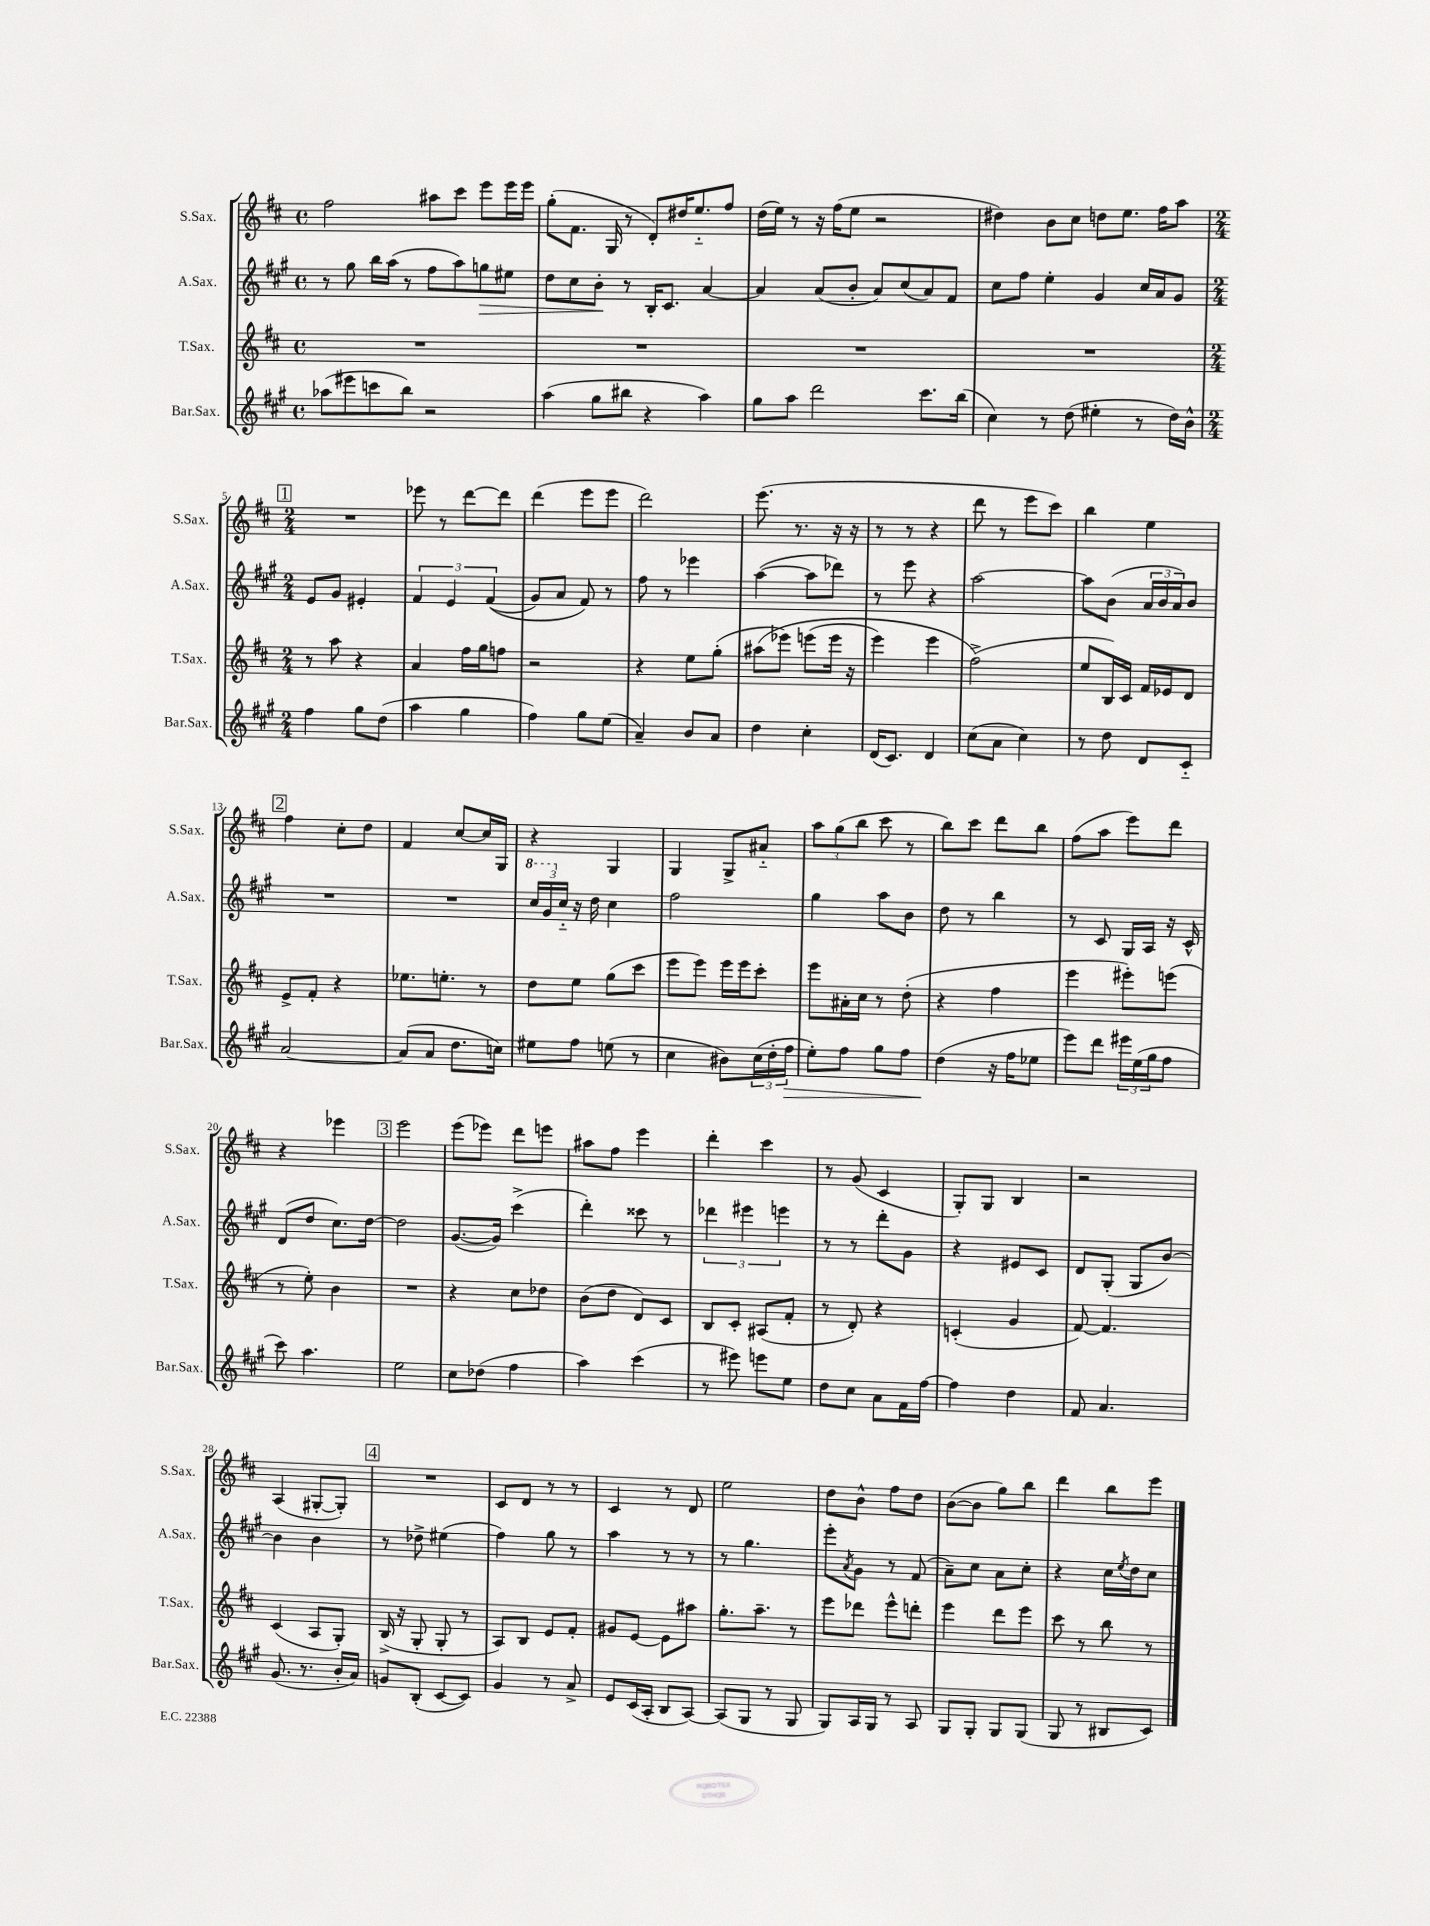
<<
\new StaffGroup <<
\new Staff = "s0" \with { instrumentName = "S.Sax." shortInstrumentName = "S.Sax." } {
    \clef treble \key d \major \defaultTimeSignature \time 4/4
    fis''2 ais''8 cis'''8 e'''8 e'''16 e'''16 |
    g''8-.( fis'8. g16 r8 d'8-.) dis''16 e''8.-_ fis''8 |
    d''16( e''16) r8 r16 fis''16( e''8 r2 |
    dis''4) b'8 cis''8 d''8 e''8. fis''16 a''8 |
    \mark \markup { \box "1" } \numericTimeSignature \time 2/4 R2 |
    ees'''8 r8 d'''8~ d'''8 |
    d'''4( e'''8 e'''8 |
    d'''2) |
    e'''8.( r8. r16 r16 |
    r8 r8 r4 |
    d'''8 r8 e'''8 cis'''8) |
    b''4 e''4 |
    \mark \markup { \box "2" } fis''4 cis''8-. d''8 |
    fis'4 cis''8~ cis''16 g16 |
    r4 g4 |
    g4 g8-> ais'8-_ |
    \tuplet 3/2 { a''8 g''8( b''8 } cis'''8 r8 |
    b''8) cis'''8 d'''8 b''8 |
    fis''8( a''8 e'''8) d'''8 |
    r4 ees'''4 |
    \mark \markup { \box "3" } e'''2 |
    e'''8( ees'''8) d'''8 e'''8 |
    ais''8 fis''8 e'''4 |
    d'''4-. cis'''4 |
    r8 g'8( cis'4 |
    g8-.) g8 b4 |
    r2 |
    a4( gis8~-. gis8-.) |
    \mark \markup { \box "4" } R2 |
    cis'8 d'8 r8 r8 |
    cis'4 r8 d'8 |
    e''2 |
    d''8 b'8-^ fis''8 d''8 |
    b'8~( b'8 g''8) b''8 |
    d'''4 b''8 e'''8 \bar "|." |
}
\new Staff = "s1" \with { instrumentName = "A.Sax." shortInstrumentName = "A.Sax." } {
    \clef treble \key a \major \defaultTimeSignature \time 4/4
    r8 gis''8 b''16 a''16( r8 fis''8 a''8) g''8\> eis''8 |
    d''8 cis''8 b'8-.\! r8 b16-. cis'8. a'4~ |
    a'4 a'8( b'8-. a'8) cis''8( a'8) fis'8 |
    cis''8 fis''8 e''4-. gis'4 cis''16 a'16 gis'8 |
    \mark \markup { \box "1" } \numericTimeSignature \time 2/4 e'8 gis'8 eis'4-. |
    \tuplet 3/2 { fis'4 e'4 fis'4(\( } |
    gis'8) a'8 fis'8\) r8 |
    fis''8 r8 ees'''4 |
    a''4~( a''8 des'''8) |
    r8 e'''8 r4 |
    a''2~ |
    a''8 b'8( \tuplet 3/2 { a'16 b'16 a'16) } b'8 |
    \mark \markup { \box "2" } R2 |
    R2 |
    \tuplet 3/2 { \ottava #1 cis'''16 gis''16 \ottava #0 cis''16-_ } r16 d''16 cis''4 |
    fis''2 |
    gis''4 a''8 b'8 |
    d''8 r8 b''4 |
    r8 cis'8 gis16 a16 r16 cis'16-^ |
    d'8( d''8 cis''8.) d''16~ |
    \mark \markup { \box "3" } d''2 |
    gis'8.~( gis'16) cis'''4->( |
    d'''4-.) cisis'''8 r8 |
    \tuplet 3/2 { des'''4 eis'''4 e'''4 } |
    r8 r8 d'''8-. gis'8 |
    r4 eis'8 cis'8 |
    d'8 gis8-.( gis8 b'8~) |
    b'4 b'4 |
    \mark \markup { \box "4" } r8 des''8-> eis''4( |
    fis''4) gis''8 r8 |
    a''4 r8 r8 |
    r8 gis''4. |
    e'''8-. \acciaccatura { a'8 } gis'8 r8 fis'8( |
    a'8--) cis''8 a'8 cis''8-. |
    r4 cis''16 \acciaccatura { e''8 } d''16 cis''8 \bar "|." |
}
\new Staff = "s2" \with { instrumentName = "T.Sax." shortInstrumentName = "T.Sax." } {
    \clef treble \key d \major \defaultTimeSignature \time 4/4
    R1 |
    R1 |
    R1 |
    R1 |
    \mark \markup { \box "1" } \numericTimeSignature \time 2/4 r8 a''8 r4 |
    a'4 fis''16 g''16 f''8 |
    r2 |
    r4 e''8 g''8-.( |
    ais''8\( ees'''8) e'''8( e'''16 r16 |
    e'''4) e'''4 |
    fis''2->(\) |
    e''8 b16) cis'16 fis'16 ees'16 d'8 |
    \mark \markup { \box "2" } e'8-> fis'8-. r4 |
    ees''8. e''8.-. r8 |
    d''8 e''8 g''8( cis'''8 |
    e'''8 e'''8) e'''16 e'''16 cis'''8-. |
    e'''8 ais'16-. cis''16 r8 d''8-.( |
    r4 fis''4 |
    e'''4 eis'''8-.) e'''8( |
    r8 e''8-.) b'4 |
    \mark \markup { \box "3" } R2 |
    r4 cis''8 des''8 |
    b'8( d''8 d'8) cis'8 |
    b8 cis'8-. ais8( fis'8-. |
    r8 d'8-.) r4 |
    c'4-.( g'4 |
    fis'8~) fis'4. |
    cis'4( a8 g8-.) |
    \mark \markup { \box "4" } b16->( r16 g8-. g8-. r8 |
    a8) b8 e'8 fis'8-. |
    gis'8 e'8~ e'8 ais''8 |
    g''8.-. a''8.-- r8 |
    e'''8 des'''8 e'''8-^ d'''8-. |
    e'''4 d'''8 e'''8 |
    cis'''8 r8 b''8 r8 \bar "|." |
}
\new Staff = "s3" \with { instrumentName = "Bar.Sax." shortInstrumentName = "Bar.Sax." } {
    \clef treble \key a \major \defaultTimeSignature \time 4/4
    aes''8( eis'''8 c'''8 b''8) r2 |
    a''4( gis''8 bis''8 r4 a''4) |
    gis''8 a''8 d'''2 cis'''8. b''16( |
    cis''4) r8 d''8( eis''4-. r8 d''16) b'16-^ |
    \mark \markup { \box "1" } \numericTimeSignature \time 2/4 fis''4 gis''8 d''8( |
    a''4 gis''4 |
    fis''4) gis''8 e''8( |
    a'4--) b'8 a'8 |
    d''4 cis''4-. |
    d'16( cis'8.) d'4 |
    cis''8( a'8 cis''4) |
    r8 d''8 d'8 cis'8-_ |
    \mark \markup { \box "2" } a'2~ |
    a'8( a'8 d''8. c''16) |
    eis''8 fis''8 e''8( r8 |
    cis''4 bis'8) \tuplet 3/2 { cis''16( d''16-. fis''16\> } |
    e''8-.) fis''8 gis''8 fis''8 |
    d''4\!( r16 fis''16 ees''8 |
    e'''8) d'''8 \tuplet 3/2 { eis'''16 e''16( gis''16 } fis''8 |
    cis'''8) a''4. |
    \mark \markup { \box "3" } e''2 |
    cis''8 des''8( fis''4 |
    a''4) cis'''4( |
    r8 eis'''8) e'''8 e''8 |
    d''8 cis''8 a'8 fis'16 fis''16~ |
    fis''4 d''4 |
    fis'8 a'4. |
    gis'8.( r8. b'16-. a'16) |
    \mark \markup { \box "4" } g'8 b8-.( cis'8~ cis'8) |
    gis'4 r8 a'8-> |
    e'8 cis'16( a16-. b8 a8~) |
    a8( gis8 r8 gis8 |
    gis8) a16 gis16 r8 a8 |
    gis8 gis8-. gis8 gis8( |
    gis8 r8 bis8 cis'8) \bar "|." |
}
>>
>>
